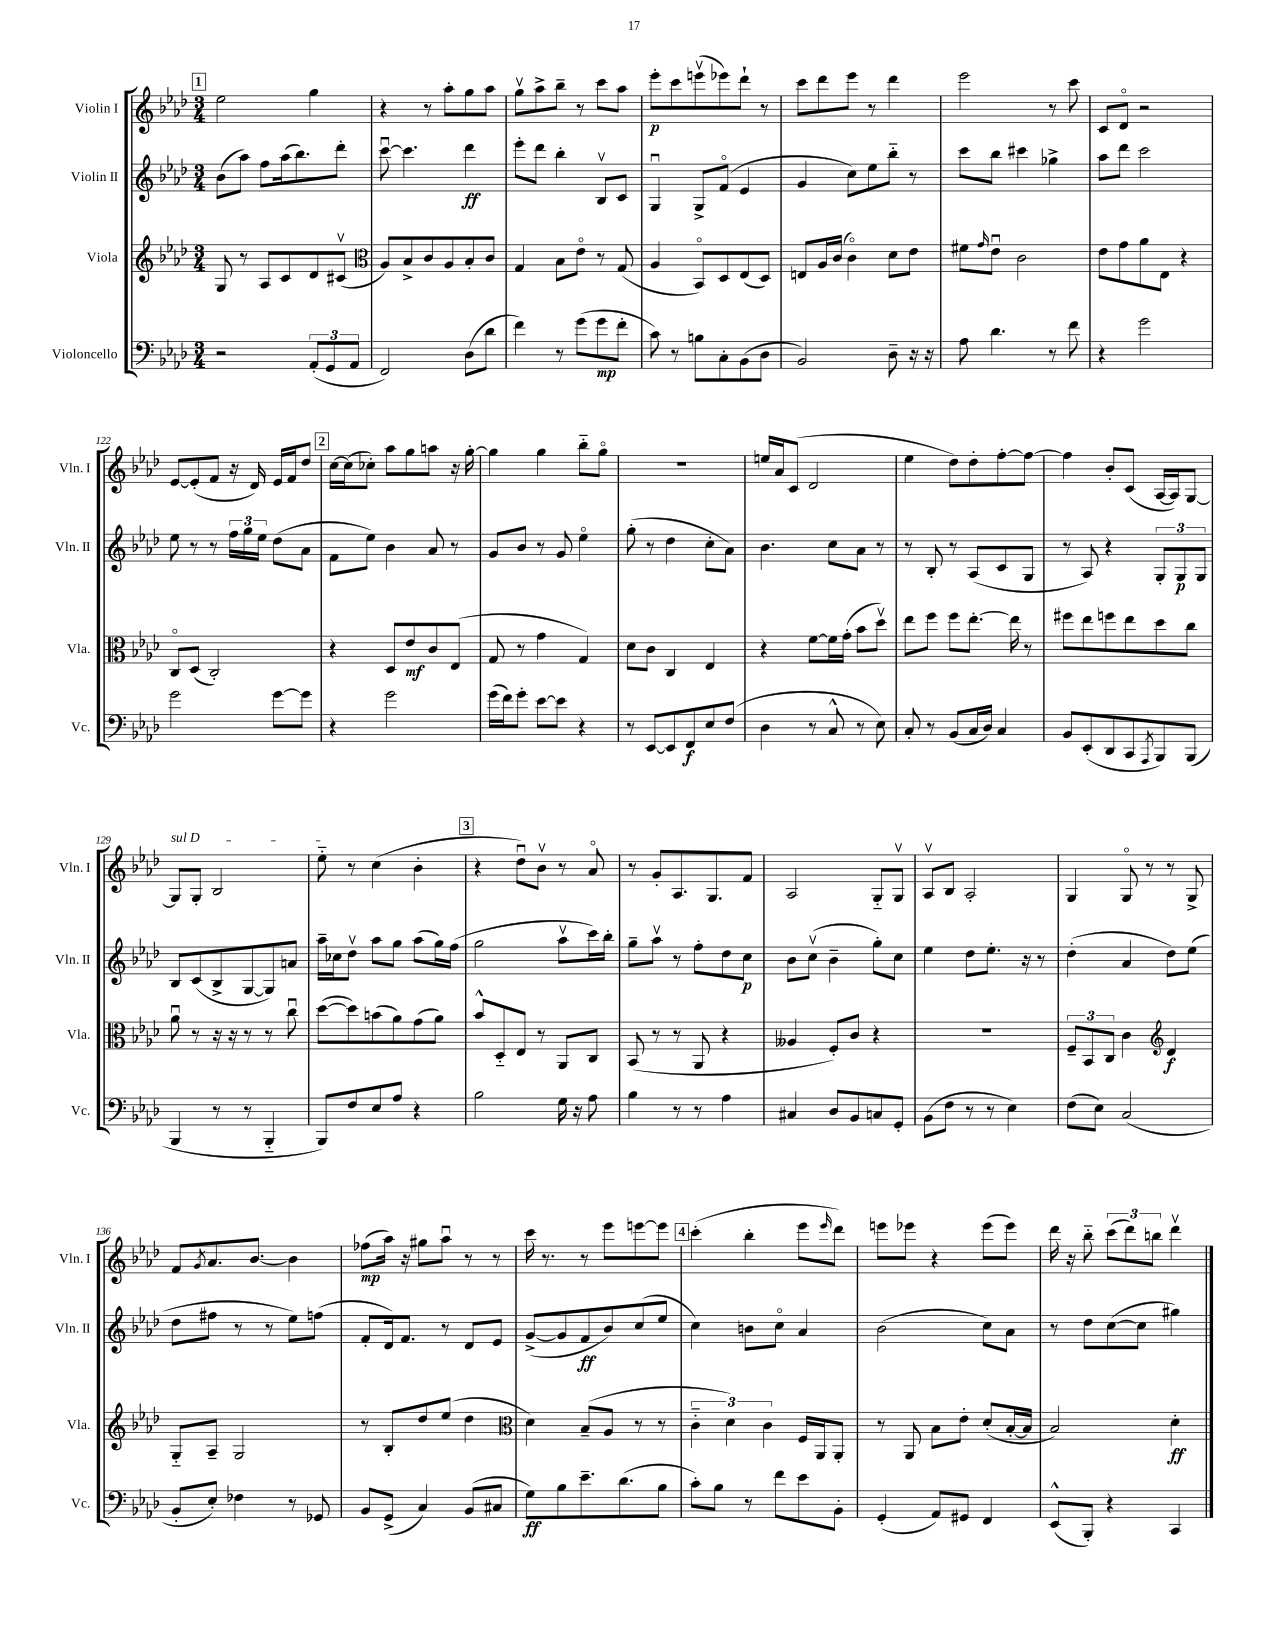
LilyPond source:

<<
\new StaffGroup <<
\new Staff = "s0" \with { instrumentName = "Violin I" shortInstrumentName = "Vln. I" } {
    \clef treble \key aes \major \numericTimeSignature \time 3/4
    \mark \markup { \box "1" } ees''2 g''4 |
    r4 r8 aes''8-. g''8 aes''8 |
    g''8\upbow aes''8-> bes''8-- r8 c'''8 aes''8 |
    ees'''8-.\p c'''8 e'''8\upbow( ees'''8) des'''8-! r8 |
    c'''8 des'''8 ees'''8 r8 des'''4 |
    ees'''2 r8 c'''8 |
    c'8 des'8\flageolet r2 |
    ees'8~ ees'8-.( f'8 r16 des'16) ees'16 f'16 des''8 |
    \mark \markup { \box "2" } c''16~ c''16( ces''8-.) aes''8 g''8 a''8 r16 g''16~-. |
    g''4 g''4 bes''8-_ g''8\flageolet |
    R2. |
    e''16 aes'16 c'8( des'2 |
    ees''4 des''8) des''8-. f''8~-. f''8~ |
    f''4 bes'8-. c'8( aes16~ aes16) g8~ |
    \once \override TextSpanner.bound-details.left.text = \markup { \italic "sul D" } g8\startTextSpan g8-. bes2 |
    ees''8-_\stopTextSpan r8 c''4( bes'4-. |
    \mark \markup { \box "3" } r4 des''8\downbow) bes'8\upbow r8 aes'8\flageolet |
    r8 g'8-. aes8. g8. f'8 |
    aes2 g8-_ g8\upbow |
    aes8\upbow bes8 aes2-. |
    g4 g8\flageolet r8 r8 g8-> |
    f'8 \acciaccatura { g'8 } aes'8. bes'8.~ bes'4 |
    fes''8\mp( aes''16) r16 gis''8 aes''8\downbow r8 r8 |
    c'''16 r8. r8 ees'''8 e'''8~ e'''8 |
    \mark \markup { \box "4" } c'''4-.( bes''4-. ees'''8 \grace { ees'''16 } des'''8) |
    e'''8 ees'''8 r4 ees'''8( ees'''8) |
    des'''16 r16 bes''8-_ \tuplet 3/2 { c'''8( des'''8) b''8 } des'''4\upbow \bar "|." |
}
\new Staff = "s1" \with { instrumentName = "Violin II" shortInstrumentName = "Vln. II" } {
    \clef treble \key aes \major \numericTimeSignature \time 3/4
    \mark \markup { \box "1" } bes'8( aes''8) f''8 aes''16( bes''8.) des'''8-. |
    c'''8~\downbow c'''4. des'''4\ff |
    ees'''8-. des'''8 bes''4-. bes8\upbow c'8 |
    g4\downbow g8-> f'8\flageolet( ees'4 |
    g'4 c''8) ees''8 bes''8-_ r8 |
    c'''8 bes''8 cis'''4 ges''4-> |
    aes''8 des'''8 c'''2 |
    ees''8 r8 r8 \tuplet 3/2 { f''16 g''16 ees''16 } des''8( aes'8 |
    \mark \markup { \box "2" } f'8 ees''8) bes'4 aes'8 r8 |
    g'8 bes'8 r8 g'8 ees''4\flageolet |
    g''8-.( r8 des''4 c''8-. aes'8) |
    bes'4. c''8 aes'8 r8 |
    r8 bes8-. r8 aes8( c'8 g8 |
    r8 aes8) r4 \tuplet 3/2 { g8-. g8\p g8 } |
    bes8 c'8( bes8-> g8~ g8) a'8 |
    aes''16-- ces''16 des''8\upbow aes''8 g''8 aes''8( g''16) f''16( |
    \mark \markup { \box "3" } g''2 aes''8\upbow c'''16) bes''16-. |
    g''8-- aes''8\upbow r8 f''8-. des''8 c''8\p |
    bes'8 c''8\upbow( bes'4-- g''8-.) c''8 |
    ees''4 des''8 ees''8.-. r16 r8 |
    des''4-.( aes'4 des''8) ees''8( |
    des''8 fis''8 r8 r8 ees''8) f''8( |
    f'8-. des'16) f'8. r8 des'8 ees'8 |
    g'8~->( g'8 f'8\ff bes'8) c''8( ees''8 |
    \mark \markup { \box "4" } c''4) b'8 c''8\flageolet aes'4 |
    bes'2( c''8) aes'8 |
    r8 des''8 c''8~( c''8 gis''4) \bar "|." |
}
\new Staff = "s2" \with { instrumentName = "Viola" shortInstrumentName = "Vla." } {
    \clef treble \key aes \major \numericTimeSignature \time 3/4
    \mark \markup { \box "1" } g8 r8 aes8 c'8 des'8 cis'8\upbow( |
    \clef alto aes8) bes8-> c'8 aes8 bes8-. c'8 |
    g4 bes8 ees'8\flageolet r8 g8( |
    aes4 bes,8\flageolet) des8 ees8( des8) |
    e8 aes16 c'16( c'4\flageolet) des'8 ees'8 |
    fis'8 \grace { g'16 } ees'8\downbow c'2 |
    ees'8 g'8 aes'8 ees8 r4 |
    c8\flageolet des8( c2-.) |
    \mark \markup { \box "2" } r4 des8 ees'8\mf c'8 ees8( |
    g8 r8 g'4 g4) |
    des'8 c'8 c4 ees4 |
    r4 f'8~ f'16 g'16-.( bes'8 des''8\upbow) |
    ees''8 f''8 f''8 ees''8.~-. ees''16 r8 |
    fis''8 ees''8 f''8 ees''8 des''8 c''8 |
    aes'8\downbow r8 r16 r16 r8 r8 c''8\downbow |
    des''8~( des''8) b'8( aes'8) g'8( aes'8) |
    \mark \markup { \box "3" } bes'8-^ des8-_ ees8 r8 aes,8 c8 |
    bes,8( r8 r8 aes,8 r4 |
    aeses4 f8-.) c'8 r4 |
    R2. |
    \tuplet 3/2 { f8-- bes,8 c8 } c'4 \clef treble des'4\f |
    g8-_ aes8-- g2 |
    r8 bes8-. des''8 ees''8( des''4 |
    \clef alto des'4) bes8--( aes8 r8 r8 |
    \mark \markup { \box "4" } \tuplet 3/2 { c'4-_ des'4) c'4 } f16 aes,16 aes,8-. |
    r8 aes,8 bes8 ees'8-. des'8-.( bes16~-. bes16 |
    bes2) des'4-.\ff \bar "|." |
}
\new Staff = "s3" \with { instrumentName = "Violoncello" shortInstrumentName = "Vc." } {
    \clef bass \key aes \major \numericTimeSignature \time 3/4
    \mark \markup { \box "1" } r2 \tuplet 3/2 { aes,8-.( g,8 aes,8 } |
    f,2) des8( des'8 |
    f'4) r8 g'8( g'8\mp f'8-. |
    c'8) r8 b8 c8-. bes,8( des8 |
    bes,2) des8-- r16 r16 |
    aes8 des'4. r8 f'8 |
    r4 g'2 |
    g'2 g'8~ g'8 |
    \mark \markup { \box "2" } r4 g'2 |
    g'16( f'16) g'8-. ees'8~ ees'8 r4 |
    r8 ees,8~ ees,8 f,8\f ees8 f8( |
    des4 r8 c8-^ r8 ees8) |
    c8-. r8 bes,8( c16 des16) c4 |
    bes,8 ees,8-.( des,8 c,8 \acciaccatura { aes,,8 } bes,,8) bes,,8( |
    bes,,4 r8 r8 bes,,4-_ |
    bes,,8) f8 ees8 aes8 r4 |
    \mark \markup { \box "3" } bes2 g16 r16 aes8 |
    bes4 r8 r8 aes4 |
    cis4 des8 bes,8 c8 g,8-. |
    bes,8( f8 r8 r8 ees4) |
    f8( ees8) c2( |
    bes,8-. ees8-.) fes4 r8 ges,8 |
    bes,8 g,8->( c4) bes,8( cis8 |
    g8\ff) bes8 ees'8.-- des'8.( bes8 |
    \mark \markup { \box "4" } c'8-.) bes8 r8 f'8 ees'8 bes,8-. |
    g,4-.( aes,8) gis,8 f,4 |
    ees,8-^( bes,,8-.) r4 c,4 \bar "|." |
}
>>
>>
\layout { \context { \Score currentBarNumber = #115 } }
